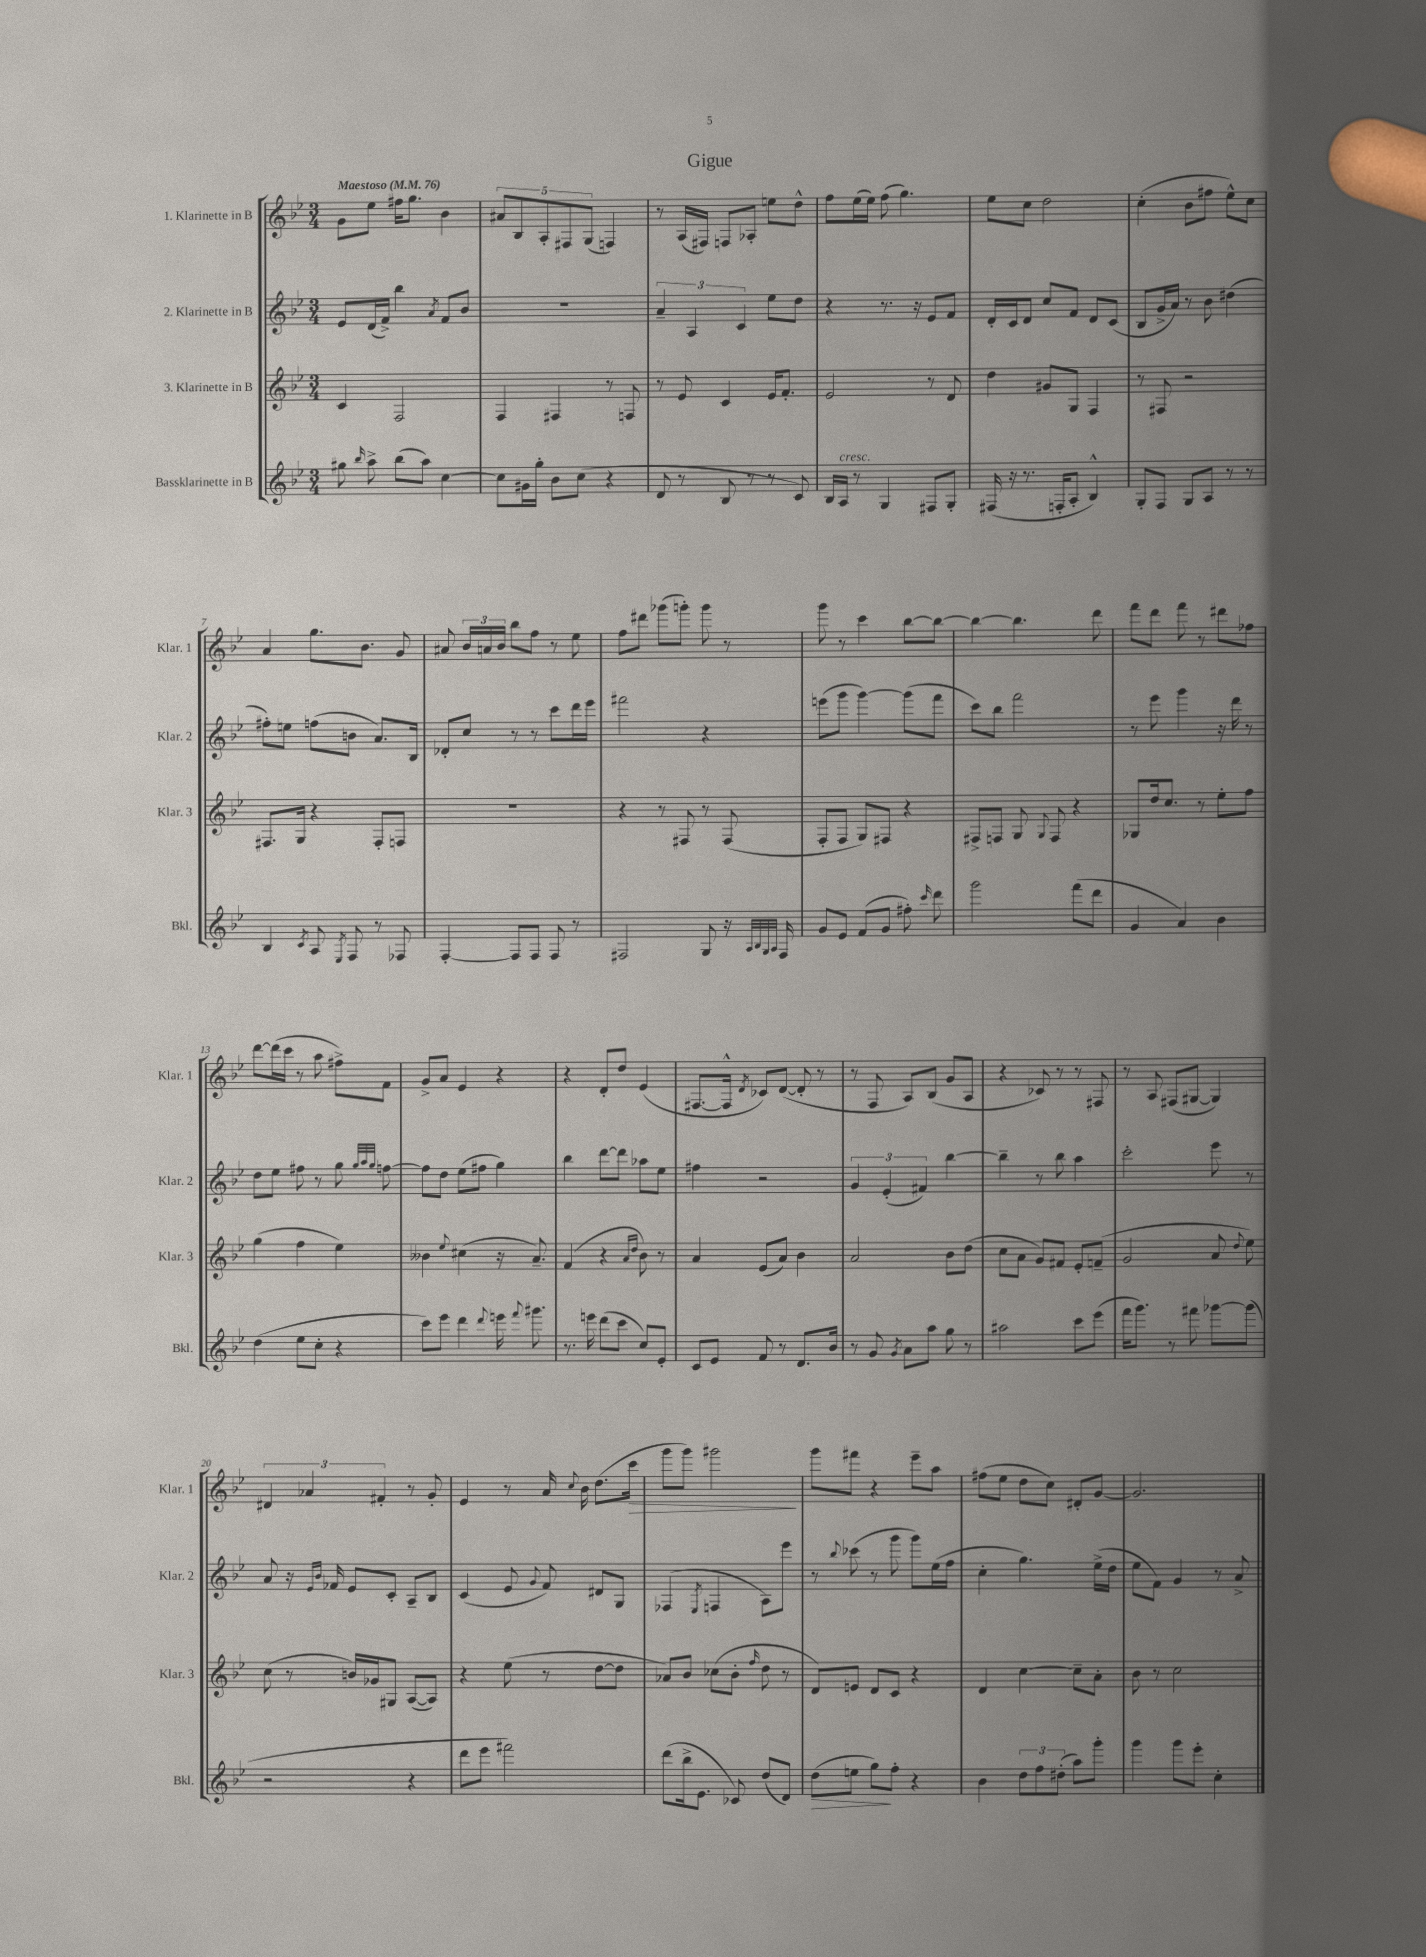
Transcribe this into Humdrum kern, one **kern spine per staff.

**kern	**kern	**kern	**kern
*staff4	*staff3	*staff2	*staff1
*clefG2	*clefG2	*clefG2	*clefG2
*k[b-e-]	*k[b-e-]	*k[b-e-]	*k[b-e-]
*M3/4	*M3/4	*M3/4	*M3/4
*MM76	*MM76	*MM76	*MM76
8gg#	4c	8e-	8g
16qqbb-	.	.	.
8aa^	.	(16d	8ee-
.	.	16f^)	.
(8bb-	2F	4bb-	16ff#
.	.	.	8.gg
8aa)	.	.	.
.	.	8qa	.
[4cc	.	8f	4b-
.	.	8b-	.
=	=	=	=
8cc]	4F	2.r	10a#
.	.	.	10B-
16g#	.	.	.
16gg'	.	.	.
.	.	.	10A'
8b-	4F#	.	.
.	.	.	10F#
(8cc	.	.	.
.	.	.	(10G
4r	8r	.	4F)
.	8F	.	.
=	=	=	=
8d	8r	6a~	8r
8r	8e-	.	(16A
.	.	6A	.
.	.	.	16F#)
8B-	4c	.	8F
.	.	6c	.
8r	.	.	8A-'
8r	16e-	8ee-	8ee
.	8.f'	.	.
8c)	.	8dd	8dd^^
=	=	=	=
16B-	2e-	4r	8ff
16A	.	.	.
8r	.	.	(16ee-
.	.	.	16ee-)
4G	.	8.r	(8ff
.	.	.	4.gg)
.	.	16r	.
8F#	8r	8e-	.
8G'	8d	8f	.
=	=	=	=
(16F#	4dd	16d'	8ee-
16r	.	16c	.
8.r	.	8d	8cc
.	8g#	8cc	2dd
16F'	.	.	.
8A'	8G	8f	.
4B-^^)	4F	8d	.
.	.	(8c	.
=	=	=	=
8G'	8r	8B-	(4cc'
8F	8F#	16g^	.
.	.	16a)	.
8G	2r	8r	8b-
8A	.	8b-	8ff#
8r	.	(4dd#	8ee-^^)
8r	.	.	8cc
=	=	=	=
4B-	8.F#	8ff#')	4a
.	.	8ee	.
.	16G	.	.
8qc	.	.	.
8A	4r	(8ff	8.gg
8qE-	.	.	.
8F	.	8b	.
.	.	.	8.b-
8r	8F#'	8.a)	.
8F-	8F	.	8g
.	.	16B-	.
=	=	=	=
[4F'	2.r	8d-'	8a#
.	.	8cc	24b-
.	.	.	24a
.	.	.	24b-
8F]	.	8r	8bb-
8F	.	8r	8ff
8F	.	8ccc	8r
8r	.	16ddd	8ee-
.	.	16eee-	.
=	=	=	=
2F#	4r	2fff#	8ff
.	.	.	8ddd#
.	8r	.	(8ggg-
.	8F#	.	8ggg')
8G	8r	4r	8ggg
16r	(8F#	.	8r
32qqA	.	.	.
32qqB-	.	.	.
32qqG	.	.	.
32qqA	.	.	.
16F#	.	.	.
=	=	=	=
8g	8F'	(8eee	8ggg
8e-	8F	8ggg	8r
(8f	8G)	[4ggg)	4ccc
8g	8F#	.	.
8ff#')	4r	(8ggg]	[8bb-
16qqccc	.	.	.
8ddd	.	8fff	8bb-_
=	=	=	=
2ggg	8F#^	8ccc)	4bb-_
.	8F	8bb-	.
.	8G	2fff	4.bb-]
.	8qqG	.	.
.	8F	.	.
(8fff	4r	.	.
8ddd	.	.	8ddd
=	=	=	=
4g	8G-	8r	8fff
.	16dd	8eee-	8ddd
.	8.cc	.	.
4a)	.	4ggg	8fff
.	8r	.	8r
4b-	8ee-'	16r	8ddd#
.	.	16ddd	.
.	8ff	8r	8ff-
=	=	=	=
(4dd	(4gg	8dd	[8ddd
.	.	8ee-	(16ddd]
.	.	.	16ccc
8ee-	4ff	8ff#	8r
8cc'	.	8r	8aa
4r	4ee-)	8gg	8ff#^)
.	.	32qqgg	.
.	.	32qqaa	.
.	.	32qqgg	.
.	.	[8ff	8f
=	=	=	=
8ccc)	4b--	8ff]	8g^
8eee-	.	8dd	8a
.	8qqee-	.	.
4ddd	(4cc#	(8ee-	4e-
.	.	8ff#	.
8qqddd	.	.	.
16eee	16r	4gg)	4r
8qqfff	.	.	.
8.ggg#	8.a~)	.	.
=	=	=	=
8.r	(4f	4bb-	4r
16eee	.	.	.
(8ddd	4r	[8ddd	8d'
8ccc	.	8ddd]	8dd
.	16qqa	.	.
.	16qqdd	.	.
8cc)	8b-)	8aa-	(4e-
8e-'	8r	8ee-	.
=	=	=	=
8c	4a	4ff#	[8.F#
8e-	.	.	.
.	.	.	16F#^^]
.	.	.	8qd
8f	(8e-	2r	8c-)
8r	8a)	.	([8d
8.d	4b-	.	8d']
.	.	.	8r
16b-	.	.	.
=	=	=	=
8r	2a	6g	8r
8g	.	.	8F
.	.	(6e-'	.
8qg	.	.	.
8a	.	.	8A)
.	.	6f#)	.
8aa	.	.	(8B-
8gg	8b-	[4bb-	8g
8r	(8dd	.	8A
=	=	=	=
2aa#	8cc	4bb-~]	4r
.	8a	.	.
.	8g)	8r	8c-)
.	8f#	8bb-	8r
8ccc	8e-'	4aa	8r
(8eee-	(8f~	.	8F#
=	=	=	=
16fff	2g	2ccc'	8r
8.ggg)	.	.	.
.	.	.	8A
8r	.	.	(8F#
8fff#	.	.	[8G#
[8ggg-	8a	8eee-	4G#])
.	8qqdd	.	.
(8ggg-]	8ee-)	8r	.
=	=	=	=
2r	(8cc	8a	6d#
.	8r	16r	.
.	.	.	6a-
.	.	16qqe-	.
.	.	16qqb-	.
.	.	16f-	.
.	16b)	8e-	.
.	16g-	.	.
.	.	.	6f#'
.	8G#	8c'	.
4r	([8A	8A~	8r
.	8A])	8B-	8g'
=	=	=	=
8ddd	4r	(4c	4e-
8eee-	.	.	.
2fff#)	(8ee-	8e-	8r
.	.	8qqg	.
.	8r	8f)	16a
.	.	.	8qqcc
.	.	.	16b-
.	[8dd	8d#	(8.dd
.	8dd]	8G	.
.	.	.	16ccc
=	=	=	=
(8ddd	8a-)	(4F-	8ggg
16bb-^	8b-	.	8ggg)
8.e-	.	.	.
.	.	8qE-	.
.	(8cc-	4F	2ggg#
8c-)	8b-'	.	.
.	16qqff	.	.
(8dd	8dd	8A)	.
8d)	8r	8eee-	.
=	=	=	=
(8dd	8d)	8r	8ggg
.	.	8qqbb-	.
8ee	8e	(8ccc-	8fff#
8gg)	8d	8r	4r
8ff'	8c	8ggg	.
4r	4r	8ggg)	8eee-~
.	.	(16ee-	8aa
.	.	16ff	.
=	=	=	=
4b-	4d	4cc'	(8ff#
.	.	.	8ee-
12dd	[4cc	4.gg)	8dd
12ff	.	.	.
.	.	.	8cc)
(12dd#'	.	.	.
8aa)	8cc~]	.	8d#'
8ggg'	8a'	(16ee-^	[8g
.	.	16dd	.
=	=	=	=
4ggg	8b-	8ee-	2.g]
.	8r	8f)	.
8ggg	2cc	4g	.
8eee-'	.	.	.
4cc'	.	8r	.
.	.	8a^	.
==	==	==	==
*-	*-	*-	*-
